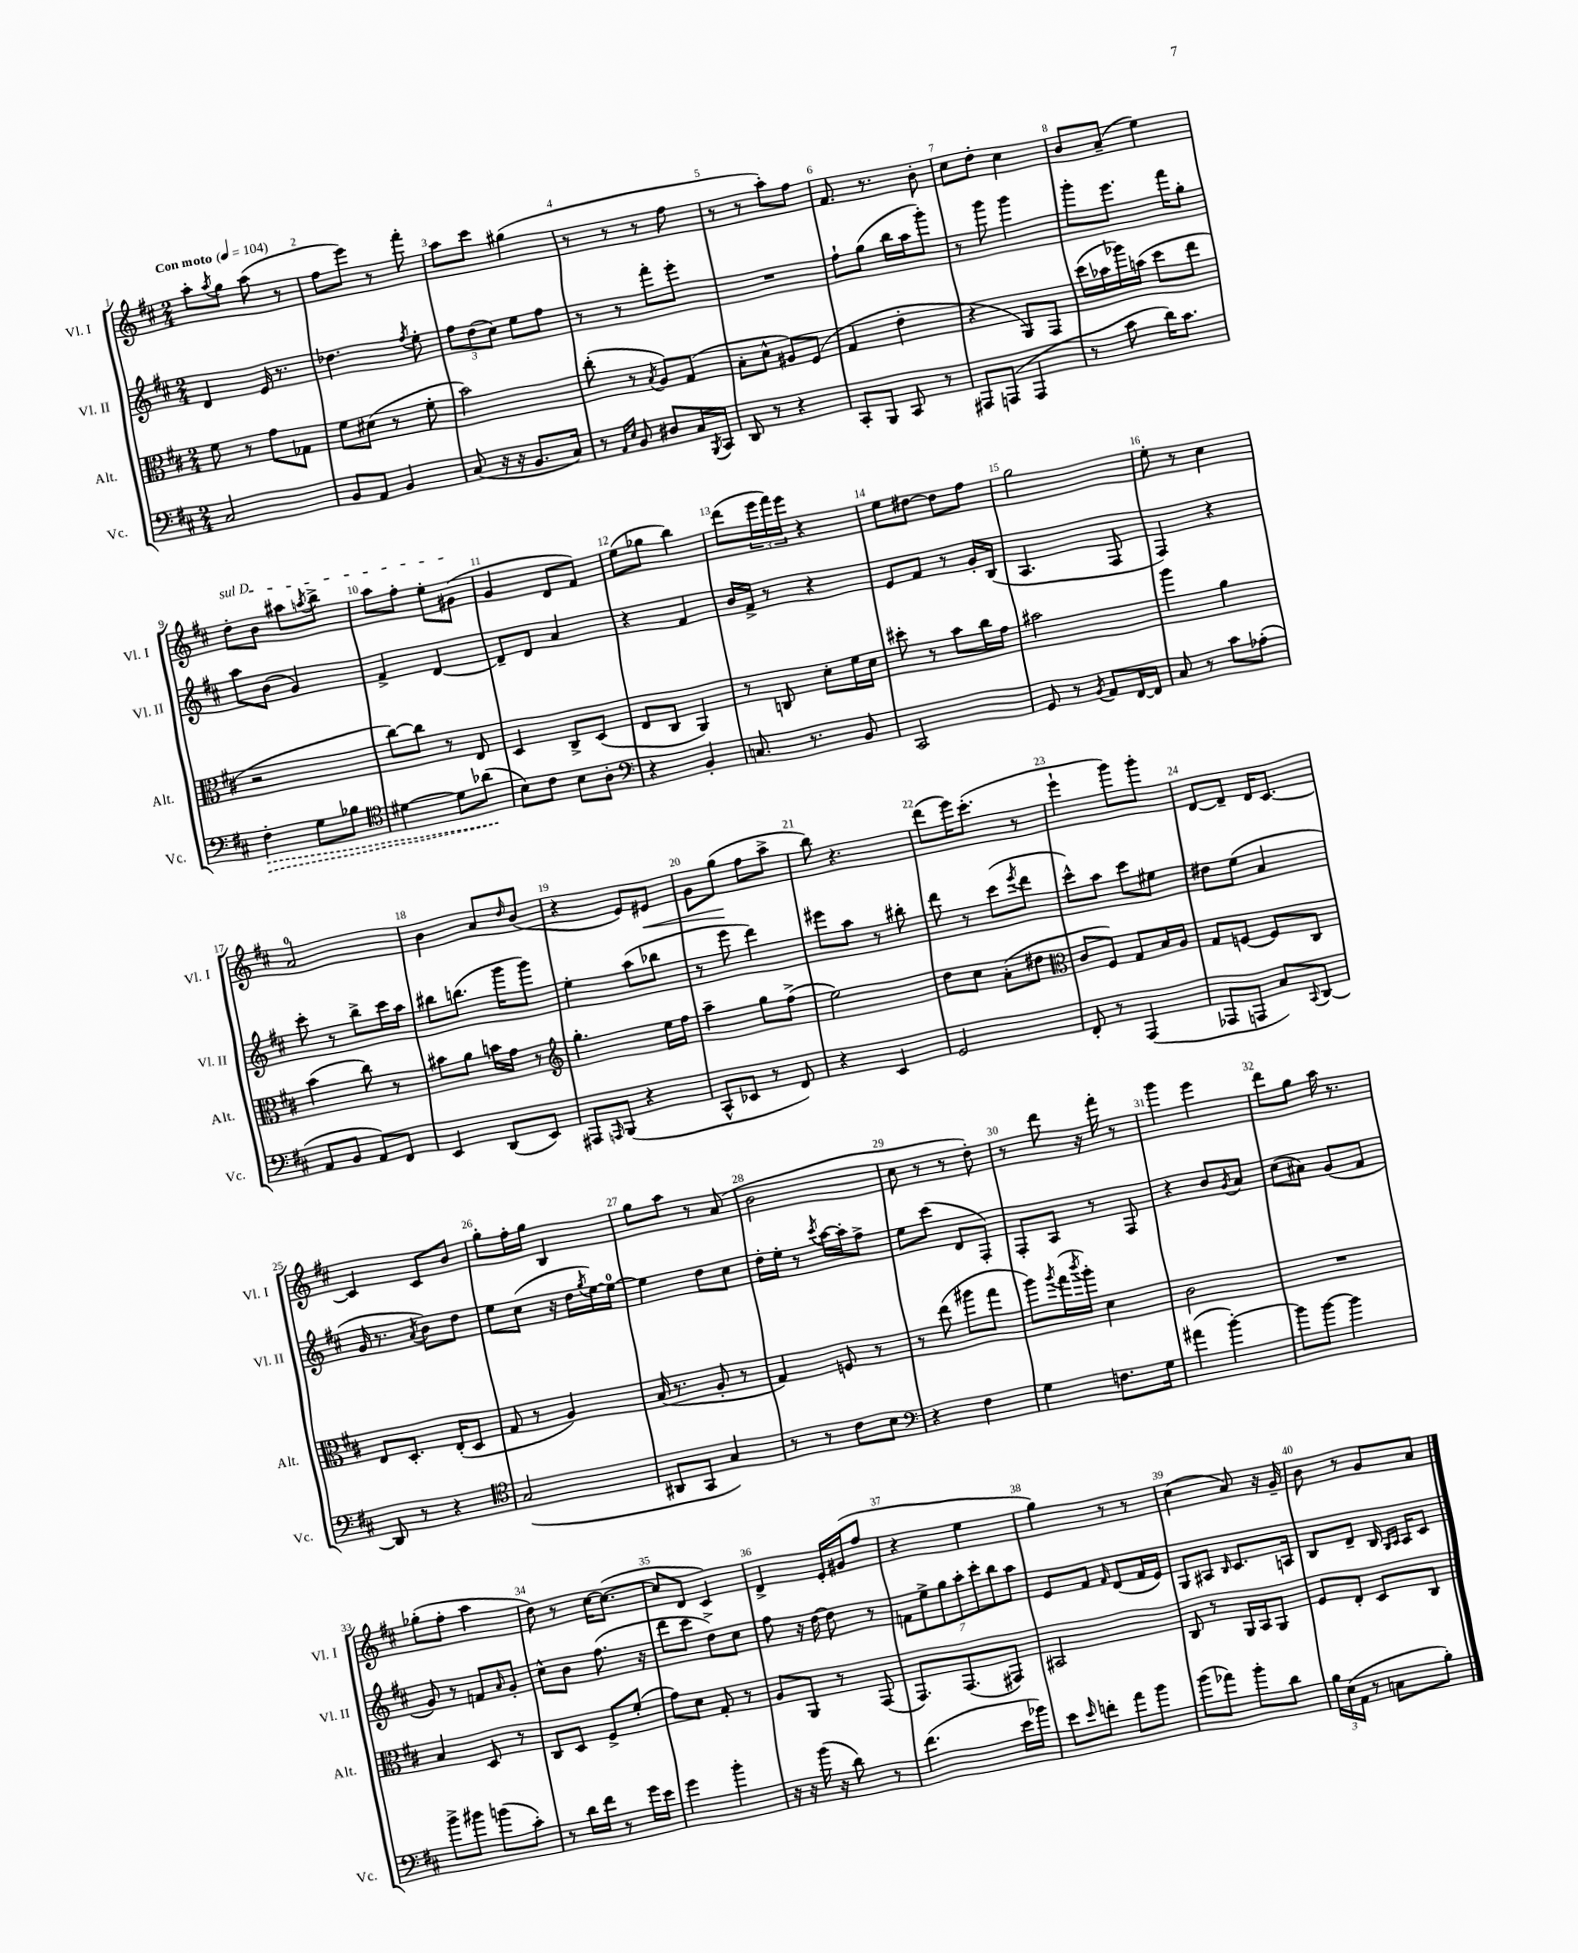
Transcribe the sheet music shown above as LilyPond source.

<<
\new StaffGroup <<
\new Staff = "s0" \with { instrumentName = "Vl. I" shortInstrumentName = "Vl. I" } {
    \clef treble \key d \major \numericTimeSignature \time 2/4 \tempo "Con moto" 4 = 104
    a''8-. \acciaccatura { a''8 } g''8 a''8( r8 |
    fis''8 e'''8) r8 fis'''8-. |
    a''8 cis'''8 gis''4( |
    r8 r8 r8 fis''8 |
    r8 r8 a''8-.) fis''8 |
    fis'8. r8. b'8-. |
    cis''8 d''8-. cis''4 |
    b'8 a'8--( e''4) |
    \once \override TextSpanner.bound-details.left.text = \markup { \italic "sul D" } d''8-.\startTextSpan b'8 ais''8 \acciaccatura { a''8 } b''8-> |
    a''8 fis''8-. e''8-. gis'8\stopTextSpan( |
    g'4 d'8 fis'8) |
    e''8( ges''8 b''4) |
    d'''8( \tuplet 3/2 { e'''16 fis'''16) e'''16 } r4 |
    e''8 dis''8~ dis''8 fis''8 |
    g''2 |
    e''8-. r8 cis''4 |
    a'2-0 |
    b'4 a'8 \grace { d''16 } b'8( |
    r4 e'8) eis'8\< |
    g'8 g''8\!( fis''8 a''8-> |
    b''8) r4. |
    d'''8( e'''16) cis'''8.-.( r8 |
    e'''4-! g'''8) g'''8-. |
    d'8~ d'8-- d'16 cis'8.~ |
    cis'4 cis'8 b'8 |
    g''8-. fis''16-. g''16 b4 |
    g''8 a''8 r8 a'8( |
    b'2 |
    cis''8 r8 r8 d''8-.) |
    r8 d'''8 r16 fis'''16-. r8 |
    g'''4 e'''4 |
    d'''8 g''8 a''16 r8. |
    ges''8-.( fis''8-. a''4 |
    d''8) r8 cis''16~ cis''8.~( |
    cis''8 d'8 cis'4) |
    d'4-> e'16-. gis'16( fis''8 |
    r4 e''4 |
    g''4) r8 r8 |
    cis''4( a'8) r16 g'16-- |
    b'8 r8 g'8 a'8 \bar "|." |
}
\new Staff = "s1" \with { instrumentName = "Vl. II" shortInstrumentName = "Vl. II" } {
    \clef treble \key d \major \numericTimeSignature \time 2/4
    d'4 e'16 r8. |
    des''4. \acciaccatura { fis''8 } e''8-. |
    \tuplet 3/2 { fis''8 d''8( cis''8) } e''8 fis''8 |
    r8 r8 fis'''8-. e'''8-. |
    R2 |
    fis''8-! g''8( b''16 a''16 g'''8-.) |
    r8 g'''8 g'''4 |
    g'''8-. e'''8. fis'''16 g''8-. |
    a''8 b'8( g'4) |
    fis'4-> d'4~ |
    d'8-- d'8 a'4 |
    r4 fis'4 |
    b'16 fis'16-> r8 r4 |
    e'8 fis'8 r8 g'16-. b16( |
    a4. fis8 |
    fis4) r4 |
    cis'''8-. r8 b''8-> cis'''16 a''16 |
    bis''8 b''8.( g'''16 g'''8) |
    e''4-. a''8( bes''8 |
    r8 e'''8 d'''4) |
    eis'''8 a''8 r8 bis''8-. |
    d'''8 r8 cis'''8( \acciaccatura { e'''8 } d'''8 |
    cis'''8-^) a''8 cis'''8 eis''8 |
    dis''8 e''8( a'4 |
    g'16 r8. \acciaccatura { a'8 } b'8) d''8 |
    e''8 cis''8( r16 d''16 \acciaccatura { g''8 } e''16~) e''16-0~ |
    e''4 d''8 cis''8 |
    d''16-. e''16-. r8 \acciaccatura { cis'''8 } a''16~ a''16-. fis''8-> |
    e''8 cis'''8( d'8 fis8-.) |
    fis8-. a8 r8 fis8 |
    r4 b'8 \acciaccatura { g'8 } a'8 |
    cis''8( ais'8) g'8( fis'8 |
    g'8) r8 f'8 \grace { a'16 } g'8-. |
    cis''8-^ b'8 fis''8.( r16 |
    d'''8 cis'''8 d''8->) cis''8 |
    fis''8 r16 d''16~ d''8 r8 |
    \tuplet 7/4 { f'8 e''8-> g''8 a''8-. cis'''8-. b''8 a''8 } |
    e'8 fis'8 \grace { fis'16 } d'8( fis'16 e'16) |
    g8 ais8 \grace { b16 } cis'8. a16 |
    b8 d'8-- b16 \grace { g16 a16 } a16 cis'8 \bar "|." |
}
\new Staff = "s2" \with { instrumentName = "Alt." shortInstrumentName = "Alt." } {
    \clef alto \key d \major \numericTimeSignature \time 2/4
    fis'8 r8 g'8 ges8 |
    fis'8 dis'8( r8 fis'8-. |
    b'2) |
    cis''8-.( r8 \acciaccatura { b8 } a8) g8( |
    b8-. d'8-^ ais8) fis8( |
    g4 e'4-. |
    r4 a,8) g,8 |
    d''16( bes'16 aes''16) b'16( d''8 e''8 |
    r2 |
    cis''8~) cis''8 r8 e8 |
    d4 cis8-> d8( |
    e8 cis8 a,4) |
    r8 c8 d'8-. fis'16 d'16 |
    dis''8-. r8 b'8 cis''16 g'16 |
    bis'2 |
    a''4 a'4 |
    b'4( cis''8) r8 |
    bis'8 a'8 b'16 g'16 r8 |
    \clef treble g''4.-. e''16 fis''16 |
    a''4-- g''8 fis''8->( |
    e''2) |
    d''8 cis''8 a'8-.( dis''8 |
    \clef alto cis'8 fis8) g8 b16 a16 |
    g8 f8~ f8 cis8 |
    e8 d8.-. e16-.( d8 |
    g8 r8 a4) |
    b16( r8. a8-. r8 |
    g4) f8 r8 |
    r8 e''8( ais''8 g''8 |
    a''8) \acciaccatura { a''8 } g''16( \acciaccatura { cis'''8 } a''16-.) d'4 |
    cis'2 |
    R2 |
    b4 d8 r8 |
    cis8 d8 fis8-> fis'8-.( |
    g'8) d'8 g8-. r8 |
    a8 a,8 r8 g,8( |
    g,8.) g,8.( gis,8) |
    bis,2 |
    cis8 r8 a,16 b,16 a,8 |
    fis8 e8-. d8 cis8 \bar "|." |
}
\new Staff = "s3" \with { instrumentName = "Vc." shortInstrumentName = "Vc." } {
    \clef bass \key d \major \numericTimeSignature \time 2/4
    cis2 |
    b,8 a,8 b,4 |
    cis8( r16 r16 b,8. cis16) |
    r8 \grace { a,16 e16 } b,8 dis8 cis16 \acciaccatura { b,,8 } cis,16 |
    d,8 r8 r4 |
    cis,8-. b,,8 cis,8 r8 |
    ais,,8 a,,8( a,,4 |
    r8 cis'8 d'16) cis'8. |
    \once \override Hairpin.style = #'dashed-line fis4-.\> g8 bes8 |
    \clef tenor dis'4~ dis'8 aes'8\!( |
    b8) cis'8 b8 a8-. |
    \clef bass r4 b,4-. |
    c8. r8. b,8 |
    cis,2 |
    g,8 r8 \acciaccatura { b,8 } a,8 fis,16~ fis,16 |
    cis8 r8 cis'8 aes8-.( |
    a,8 b,8 a,8) fis,8 |
    e,4 d,8( e,8) |
    ais,,8 \grace { a,,16 } b,,8( r4 |
    cis,8-^ ees,8 r8 fis,8) |
    r4 e,4 |
    g,2 |
    fis,8-. r8 a,,4( |
    aes,,8 a,,8 cis8) \appoggiatura { cis,8 } d,8~ |
    d,8 r8 r4 |
    \clef tenor g2( |
    ais,8 g,8 g4) |
    r8 r8 cis'8 b8 |
    \clef bass r4 fis4 |
    g4 f8. g16 |
    ais'4( b'4~-.) |
    b'8 b'8~ b'4 |
    b'8-> bis'8 b'8( cis'8-.) |
    r8 d'16 fis'16 r8 g'16 e'16 |
    g'4 b'4-. |
    r16 r16 b'16( r16 d'8) r8 |
    fis'4.( e'16 bes'16) |
    e'8 \grace { e'16 } f'8-. a'8 b'8 |
    b'8( aes'8) b'8-. d'8 |
    \tuplet 3/2 { b16 e16( a,16 } r8 c8 b8-.) \bar "|." |
}
>>
>>
\layout { \context { \Score \override BarNumber.break-visibility = ##(#f #t #t) barNumberVisibility = #all-bar-numbers-visible } }
